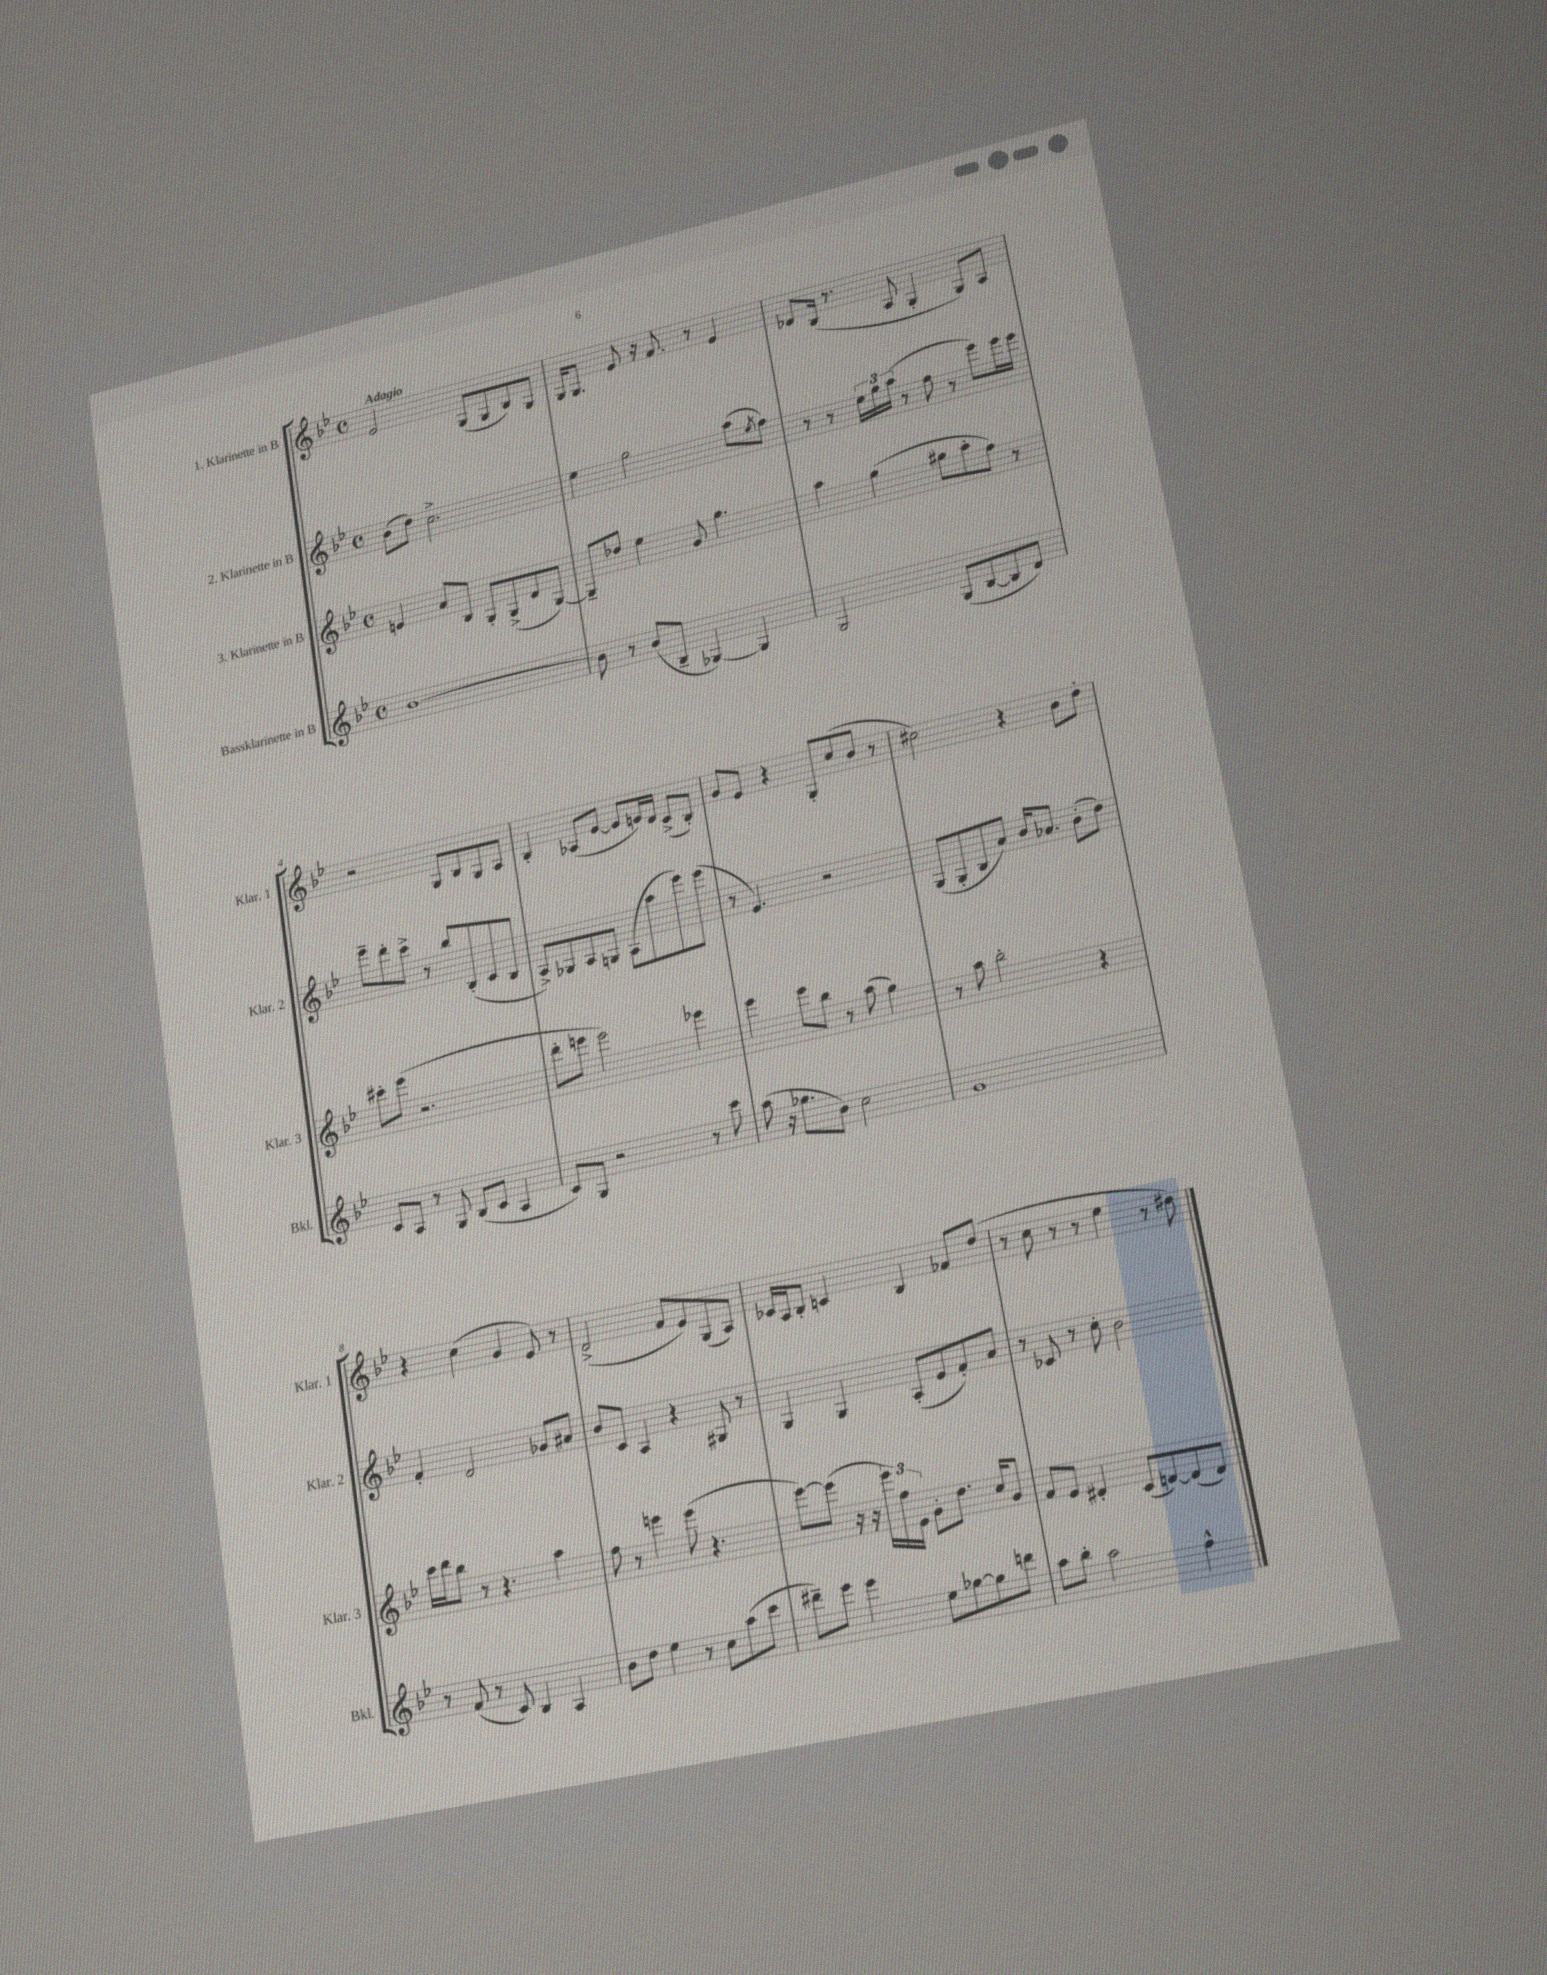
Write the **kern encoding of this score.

**kern	**kern	**kern	**kern
*staff4	*staff3	*staff2	*staff1
*clefG2	*clefG2	*clefG2	*clefG2
*k[b-e-]	*k[b-e-]	*k[b-e-]	*k[b-e-]
*M4/4	*M4/4	*M4/4	*M4/4
*met(c)	*met(c)	*met(c)	*met(c)
[1b-	4e	(8b-	2e-
.	.	8dd)	.
.	8a	2.cc^	.
.	8B-	.	.
.	8G'	.	(8G
.	(8G^	.	8G
.	8d	.	8B-)
.	[8G)	.	8G
=	=	=	=
8b-]	8G~]	4ee-	16G
.	.	.	8.G
8r	8dd-	.	.
(8b-	4ee-	2gg	8e-
8B-~	.	.	16r
.	.	.	8.f
[4G-)	8g	.	.
.	4.gg	.	8r
4G-]	.	(8aa	4e-
.	.	8qee-	.
.	.	8ff)	.
=	=	=	=
2G	4aa	8r	8d-
.	.	8r	(16B-
.	.	.	8.r
.	(4gg	24ee-	.
.	.	24gg	.
.	.	(24aa	.
.	.	8r	8A
(8G	8gg#	8ff	4G'
[8B-	8aa'	8r	.
8B-]	8ff)	8eee-)	8G)
8d)	8r	16eee-	8A
.	.	16eee-	.
=	=	=	=
8c	8ccc#'	8eee-~	2r
8A	(8eee-	8ddd'	.
8r	2.r	8ccc^	.
8G	.	8r	.
(8B-	.	8bb-	8G
8c	.	(8B-'	8B-
4A	.	8c	8G
.	.	8B-	8A
=	=	=	=
8c)	8ddd'	8A^)	4B-'
8G	8eee	8G-	.
2r	2eee)	8A	(8A-
.	.	8G	[8e-
.	.	(8A	8e-]
.	.	8aa	16e)
.	.	.	16d
8r	4eee-	8eee-)	(8c^
8ccc	.	(8eee-	8B-')
=	=	=	=
(8aa	4eee-	8r	8g
16r	.	4.e-)	8e-
8.gg-	.	.	.
.	8eee-	.	4r
8b-)	8bb-	.	.
2cc	8r	2r	8G'
.	(8aa	.	(8cc
.	4gg)	.	8b-
.	.	.	8r
=	=	=	=
1g	8r	(8G	2cc#)
.	8aa	8G'	.
.	2bb-'	8B-	.
.	.	8a)	.
.	.	16b-	4r
.	.	8.a-	.
.	4r	(8b-'	8b-
.	.	8dd)	8dd'
=	=	=	=
8r	16ccc	4f'	4r
.	16ddd	.	.
(8f	8bb-	.	.
8r	8r	2d	(4cc
8c)	4.r	.	.
4B-	.	.	4g
4A	4aa	8g-	8e-)
.	.	8a#	8r
=	=	=	=
8b-	8ff	8b-	(2d^
8dd	8r	8c	.
4ee-	4eee	4A	.
8r	(8eee	4r	8f
8cc	4.r	.	8e-)
(8aa	.	8G#	(8G
8ccc	.	8r	8A)
=	=	=	=
8ddd#~)	[8eee-)	4G	16c-
.	.	.	16A
8eee-	(8eee-]	.	8B-'
4eee-	16r	4G	4c
.	16r	.	.
.	24eee-)	.	.
.	24ff	.	.
.	24e-	.	.
8ee-	8g'	(8A'	4B-
[8gg-	8.dd	8e-	.
8gg-]	.	8f')	8f-
.	16cc	.	.
8ddd	8g	8a	(8dd
=	=	=	=
8aa	8f	8r	8r
8bb-'	8e-	8c-	8cc
2aa	4d#'	8r	8r
.	.	8cc'	8r
.	(8c	2b-	4ee-
.	[8d)	.	.
4ff^^	(8d]	.	8r
.	8d)	.	8dd#)
==	==	==	==
*-	*-	*-	*-
